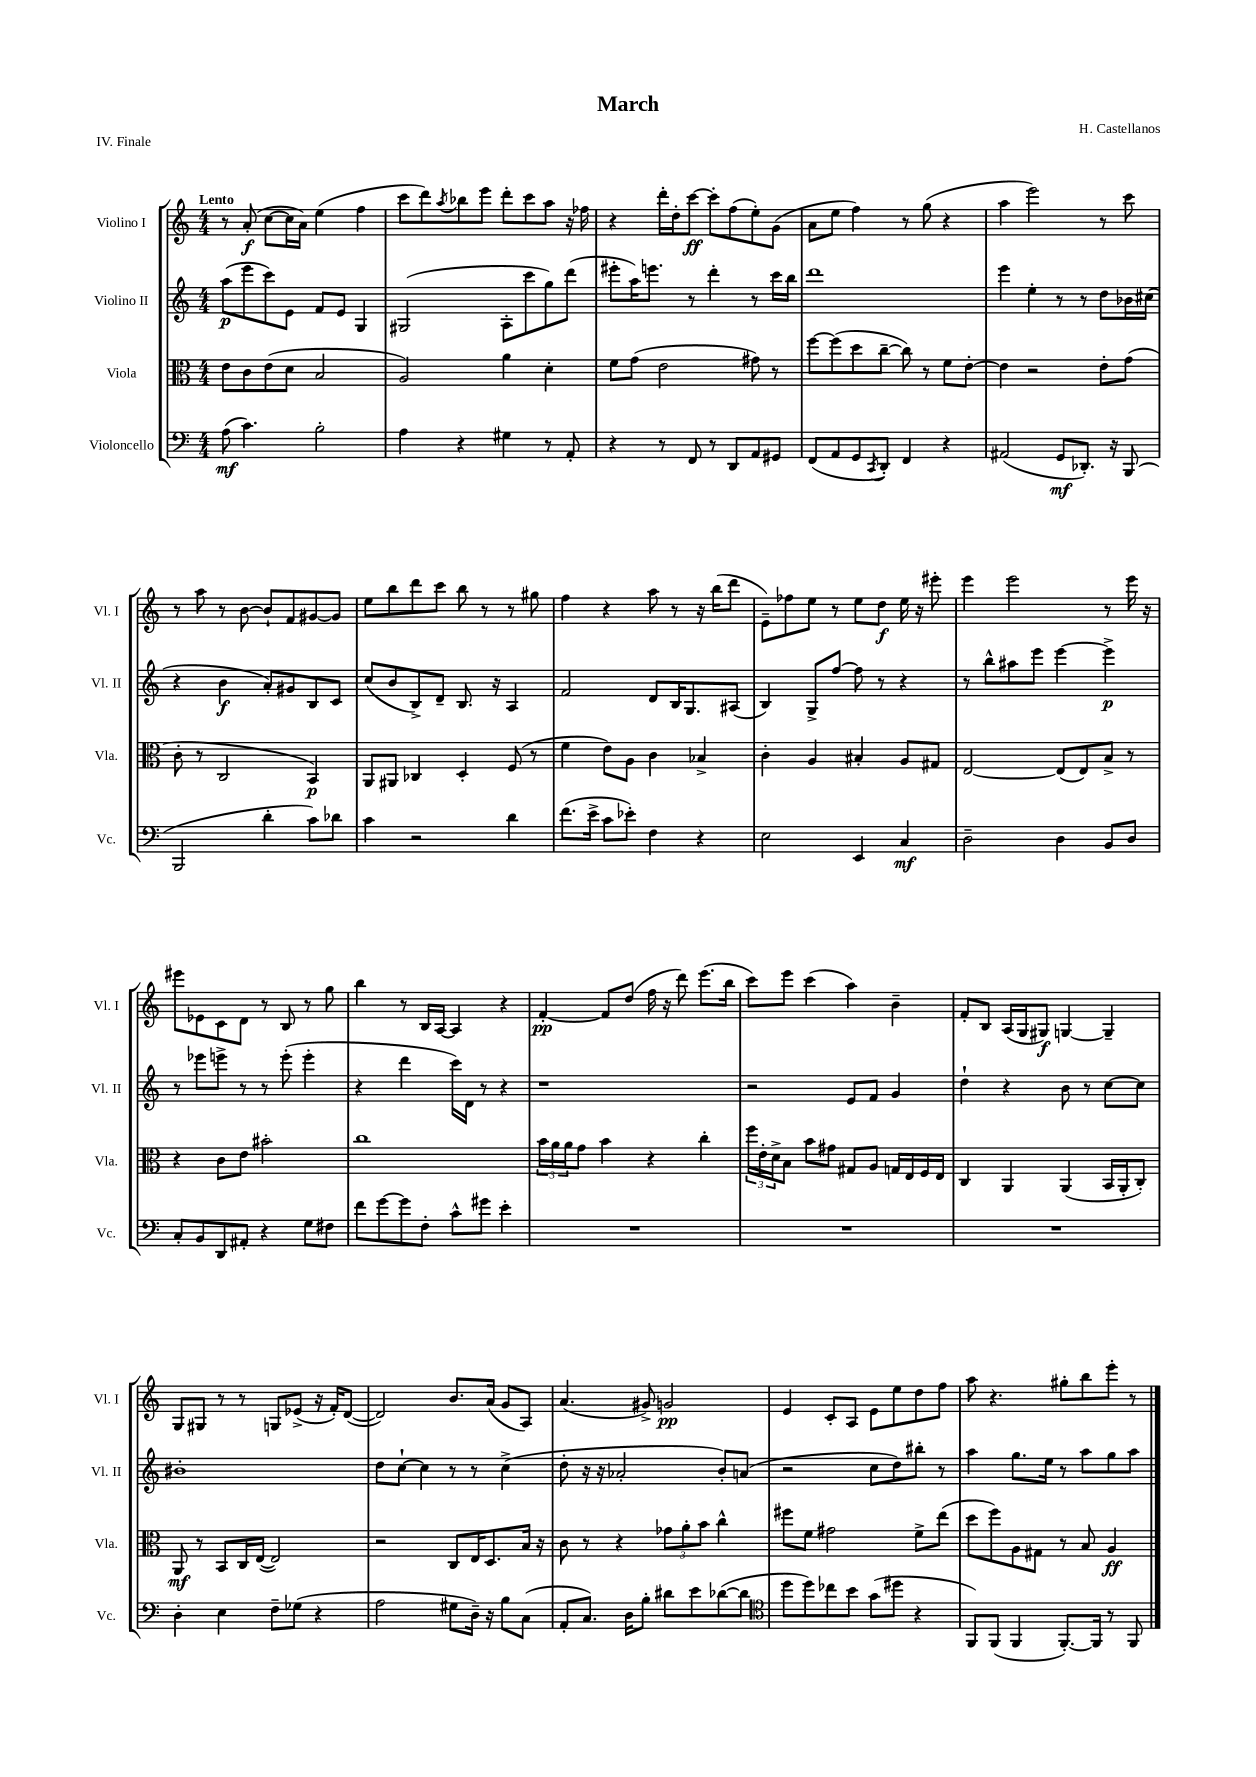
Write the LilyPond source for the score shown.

\header { title = "March" composer = "H. Castellanos" piece = "IV. Finale" }
<<
\new StaffGroup <<
\new Staff = "s0" \with { instrumentName = "Violino I" shortInstrumentName = "Vl. I" } {
    \clef treble \key c \major \numericTimeSignature \time 4/4 \tempo "Lento"
    r8 a'8-.\f( c''8~ c''16 a'16) e''4( f''4 |
    c'''8 d'''8) \acciaccatura { a''8 } bes''8 e'''8 d'''8-. c'''8 a''8 r16 fes''16 |
    r4 d'''16-. d''16-. c'''8~\ff c'''8-. f''8( e''8-.) g'8( |
    a'8 e''8 f''4) r8 g''8( r4 |
    a''4 e'''2) r8 c'''8 |
    r8 a''8 r8 b'8~ b'8-! f'8 gis'8~ gis'8 |
    e''8 b''8 d'''8 c'''8 b''8 r8 r8 gis''8 |
    f''4 r4 a''8 r8 r16 b''16( d'''8 |
    e'8--) fes''8 e''8 r8 e''8 d''8\f e''16 r16 eis'''8-. |
    e'''4 e'''2 r8 e'''16 r16 |
    eis'''8 ees'8 c'8 d'8 r8 b8 r8 g''8 |
    b''4 r8 b16 a16~ a4 r4 |
    f'4~-.\pp f'8 d''8( f''16 r16 d'''8) e'''8.( b''16 |
    c'''8) e'''8 c'''4( a''4) b'4-- |
    f'8-. b8 a16( g16 gis8\f) g4~ g4-- |
    g8 gis8 r8 r8 g8 ees'8->( r16 f'16-.) d'8~( |
    d'2) b'8. a'16( g'8 a8) |
    a'4.( gis'8->) g'2\pp |
    e'4 c'8-. a8 e'8 e''8 d''8 f''8 |
    a''8 r4. gis''8-. b''8 e'''8-. r8 \bar "|." |
}
\new Staff = "s1" \with { instrumentName = "Violino II" shortInstrumentName = "Vl. II" } {
    \clef treble \key c \major \numericTimeSignature \time 4/4
    a''8\p( e'''8 c'''8) e'8 f'8 e'8 g4 |
    gis2( a8-. c'''8 g''8) d'''8( |
    eis'''8-. a''16) e'''8. r8 d'''4-. r8 c'''16 b''16 |
    d'''1 |
    e'''4 e''4-. r8 r8 d''8 bes'16 cis''16( |
    r4 b'4\f a'8-.) gis'8 b8 c'8 |
    c''8( b'8 b8->) d'8-- b8. r16 a4 |
    f'2 d'8 b16 g8. ais8( |
    b4) g8-> f''8~ f''8 r8 r4 |
    r8 b''8-^ ais''8 e'''8 e'''4~ e'''4->\p |
    r8 ees'''8 e'''8-> r8 r8 e'''8-.( e'''4-. |
    r4 d'''4 c'''16) d'16 r8 r4 |
    r1 |
    r2 e'8 f'8 g'4 |
    d''4-! r4 b'8 r8 c''8~ c''8 |
    bis'1-. |
    d''8 c''8~-! c''4 r8 r8 c''4->( |
    d''8-. r16 r16 aes'2-. b'8-.) a'8( |
    r2 c''8 d''8) bis''8-. r8 |
    a''4 g''8. e''16 r8 a''8 g''8 a''8 \bar "|." |
}
\new Staff = "s2" \with { instrumentName = "Viola" shortInstrumentName = "Vla." } {
    \clef alto \key c \major \numericTimeSignature \time 4/4
    e'8 c'8 e'8( d'8 b2 |
    a2) a'4 d'4-. |
    f'8 g'8( e'2 gis'8) r8 |
    f''8~ f''8( d''8 c''8~-- c''8) r8 f'8 e'8~-. |
    e'4 r2 e'8-. g'8( |
    c'8-. r8 c2 b,4\p) |
    a,8 ais,8 ces4 d4-. f8( r8 |
    f'4 e'8) a8 c'4 bes4-> |
    c'4-. a4 bis4-. a8 gis8 |
    e2~ e8( e8) b8-> r8 |
    r4 c'8 e'8 bis'2-. |
    c''1 |
    \tuplet 3/2 { b'16 a'16 a'16 } g'8 b'4 r4 c''4-. |
    \tuplet 3/2 { f''16 e'16-. d'16-> } b8 b'8 gis'8 gis8 a8 g16 e16 f16 e16 |
    c4 a,4 a,4( b,16 a,16-. c8-.) |
    a,8\mf r8 b,8 c16 e16~( e2) |
    r2 c8 e16 d8. b16 r16 |
    c'8 r8 r4 \tuplet 3/2 { ges'8 a'8-. b'8 } c''4-^ |
    fis''8 f'8 gis'2 f'8-> e''8( |
    d''8 f''8) a8 gis8 r8 b8 a4\ff \bar "|." |
}
\new Staff = "s3" \with { instrumentName = "Violoncello" shortInstrumentName = "Vc." } {
    \clef bass \key c \major \numericTimeSignature \time 4/4
    a8\mf( c'4.) b2-. |
    a4 r4 gis4 r8 a,8-. |
    r4 r8 f,8 r8 d,8 a,8 gis,8 |
    f,8( a,8 g,8 \acciaccatura { c,8 } d,8-.) f,4 r4 |
    ais,2( g,8\mf des,8.-.) r16 b,,8( |
    b,,2 d'4-. c'8) des'8 |
    c'4 r2 d'4 |
    f'8.( e'16-> c'8 ees'8-.) f4 r4 |
    e2 e,4 c4\mf |
    d2-- d4 b,8 d8 |
    c8-. b,8 d,8 ais,8-. r4 g8 fis8 |
    f'8 g'8~ g'8 f8-. c'8-^ gis'8 e'4-. |
    R1 |
    R1 |
    R1 |
    d4-. e4 f8-- ges8( r4 |
    a2 gis8 d16--) r16 b8 c8( |
    a,8-. c8.) d16 b8-. dis'8 e'8 des'8~( des'8 |
    \clef tenor d''8 d''8) ces''8 b'8 g'8( dis''8 r4 |
    f,8) f,8( f,4 f,8.~-.) f,16 r8 f,8 \bar "|." |
}
>>
>>
\layout { \context { \Score \remove "Bar_number_engraver" } }
